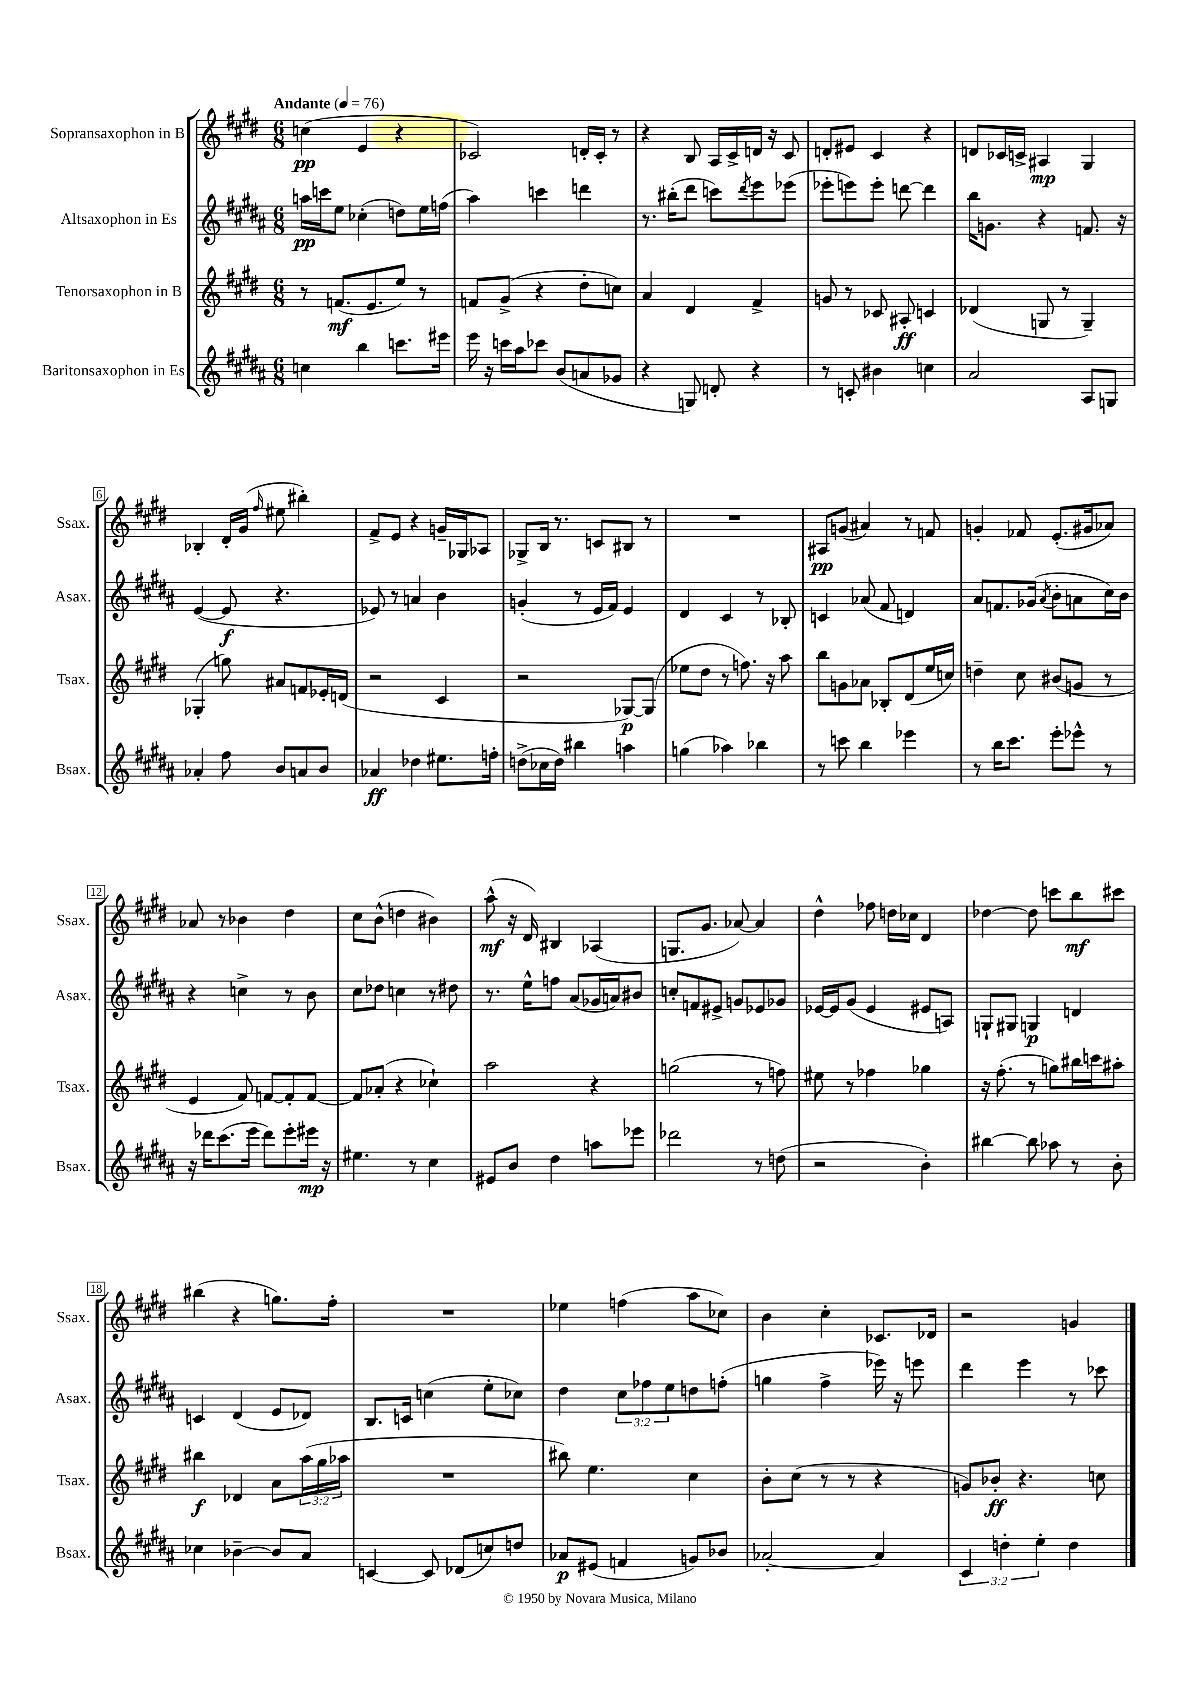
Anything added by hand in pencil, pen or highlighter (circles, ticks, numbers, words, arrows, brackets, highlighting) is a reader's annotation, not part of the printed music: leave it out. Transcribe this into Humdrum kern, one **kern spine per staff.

**kern	**kern	**kern	**kern
*staff4	*staff3	*staff2	*staff1
*clefG2	*clefG2	*clefG2	*clefG2
*k[f#c#g#d#a#]	*k[f#c#g#d#]	*k[f#c#g#d#a#]	*k[f#c#g#d#]
*M6/8	*M6/8	*M6/8	*M6/8
*MM76	*MM76	*MM76	*MM76
4cc	8r	16aa	(4cc
.	.	16ccc	.
.	(8.f	8ee	.
4bb	.	(4cc-'	4e
.	8.e	.	.
8.ccc	8ee)	8dd)	4r
.	8r	16ee	.
16eee#	.	(16ff	.
=	=	=	=
16eee	8f	4aa#)	2c-)
16r	.	.	.
16ccc	(8g#^	.	.
16aa#	.	.	.
8ccc-	4r	4ccc	.
(8b	.	.	.
8a	8dd#'	4ddd	16d'
.	.	.	16c-'
8g-	8cc)	.	8r
=	=	=	=
4r	4a	8.r	4r
.	.	(16bb#'	.
8G)	4d#	8ddd#	8B
8d'	.	8ccc)	16A
.	.	.	16c#^
.	.	8qddd#	.
4r	4f#^	8eee	16d
.	.	.	16r
.	.	(8eee-	8c#
=	=	=	=
8r	8g	8eee-'	8d'
8c'	8r	8eee)	8e#
4b#	8c-	8eee'	4c#
.	8A#'	[8ddd	.
4cc	4c	4ddd]	4r
=	=	=	=
2a#	(4d-	16bb	8d
.	.	8.g	.
.	.	.	16c-
.	.	.	16c^
.	8G	4r	4A#
.	8r	.	.
8A#	4G~)	8.f	4G#
8G	.	.	.
.	.	16r	.
=	=	=	=
4a-'	(4G-'	([4e	4B-'
8ff#	8gg)	8e]	16d#'
.	.	.	(16g#
.	.	.	16qqff#
8b	8a#	4.r	8ee#
8a	8f	.	4bb#')
8b	16e-'	.	.
.	(16d	.	.
=	=	=	=
4a-	2r	8e-)	8f#^
.	.	8r	8e
4dd-	.	4a	4r
8.ee#	4c#	4b	16g~
.	.	.	16G-
.	.	.	8A-
16ff'	.	.	.
=	=	=	=
(8dd^	2r	(4g'	8G-^
16cc-	.	.	16B
16dd)	.	.	8.r
4bb#	.	8r	.
.	.	16e	8c
.	.	16f#)	.
4aa	[8G-)	4e	8B#
.	(8G-]	.	8r
=	=	=	=
(4gg	8ee-	4d#	2.r
.	8dd#	.	.
4aa-)	8r	4c#	.
.	8.ff)	.	.
4bb-	.	8r	.
.	16r	.	.
.	8aa	8B-'	.
=	=	=	=
8r	8bb	4c	8A#
8ccc	8g	.	(8g
4bb	8a-	(8a-	4a#)
.	8B-'	8f#	.
4eee-	(8d#	4d)	8r
.	16ee	.	8f
.	16cc)	.	.
=	=	=	=
8r	4dd~	8a#	4g'
16bb	.	8.f	.
8.ccc#	.	.	.
.	8cc#	.	8f-
.	.	(16g-	.
.	.	8qa#	.
8eee'	(8b#	8b'	(8.e'
8eee-^^	8g	8a	.
.	.	.	16g#
8r	8r	16cc#)	8a-)
.	.	16b	.
=	=	=	=
16r	4e	4r	8a-
16ddd-	.	.	.
(8.ccc#	.	.	8r
.	8f#)	4cc^	4b-
16eee	.	.	.
8ddd-)	[8f	.	.
8eee'	8f']	8r	4dd#
16eee#	[8f	8b	.
16r	.	.	.
=	=	=	=
4.ee#	8f]	8cc#	8cc#
.	(8a-'	8dd-	(8b^^
.	4r	4cc	4dd
8r	.	.	.
4cc#	4cc-`)	8r	4b#)
.	.	8dd#	.
=	=	=	=
8e#	2aa	8.r	(8aa^^
8b	.	.	16r
.	.	16ee^^	16d#)
4dd#	.	8ff	4B#
.	.	(8a#	.
8aa	4r	16g-	(4A-
.	.	16a)	.
8eee-	.	8b#	.
=	=	=	=
2ddd-	(2gg	8cc'	8.G
.	.	8f	.
.	.	.	8.g#
.	.	8e#^	.
.	.	8g	[8a-)
8r	8r	8e-	4a-]
(8dd	8ff)	8g-	.
=	=	=	=
2r	8ee#	[16e-	4dd#^^
.	.	16e-]	.
.	8r	(8g#	.
.	4ff-	4e-	8ff-
.	.	.	16dd
.	.	.	16cc-
4b')	4gg-	8e#	4d#
.	.	8A)	.
=	=	=	=
[4bb#	16r	8G`	[4dd-
.	(8.ff#'	.	.
.	.	8G#	.
8bb#]	8r	4G	8dd-]
8aa-	8gg)	.	8ccc
8r	16bb#	4d	8bb
.	16ccc	.	.
8b'	8aa#'	.	8ccc#
=	=	=	=
4cc-	4bb#	4c	(4bb#
[4b-~	4d-	(4d#	4r
8b-]	8a	8e	8.gg)
8a#	(24aa	8d-)	.
.	24gg#	.	.
.	.	.	16ff#'
.	24aa-	.	.
=	=	=	=
[4c	2.r	8.B	2.r
.	.	16c	.
8c]	.	(4cc	.
(8d-	.	.	.
8cc)	.	8ee'	.
8dd	.	8cc-)	.
=	=	=	=
8a-	8bb#)	4dd#	4ee-
(8e#	4.ee	.	.
4f	.	12cc#	(4ff
.	.	12ff-	.
.	.	12ee	.
8g)	4cc#	8dd	8aa
8b-	.	(8ff'	8cc-)
=	=	=	=
[2a-'	8b'	4gg	4b
.	(8cc#	.	.
.	8r	4ff#^	4cc#'
.	8r	.	.
4a-]	4r	16eee-)	8.c-
.	.	16r	.
.	.	8eee	.
.	.	.	16d-
=	=	=	=
6c#	8g)	4ddd#	2r
.	8b-'	.	.
6dd'	.	.	.
.	4.r	4eee	.
6ee'	.	.	.
4dd	.	8r	4g
.	8cc	8ccc-	.
==	==	==	==
*-	*-	*-	*-
